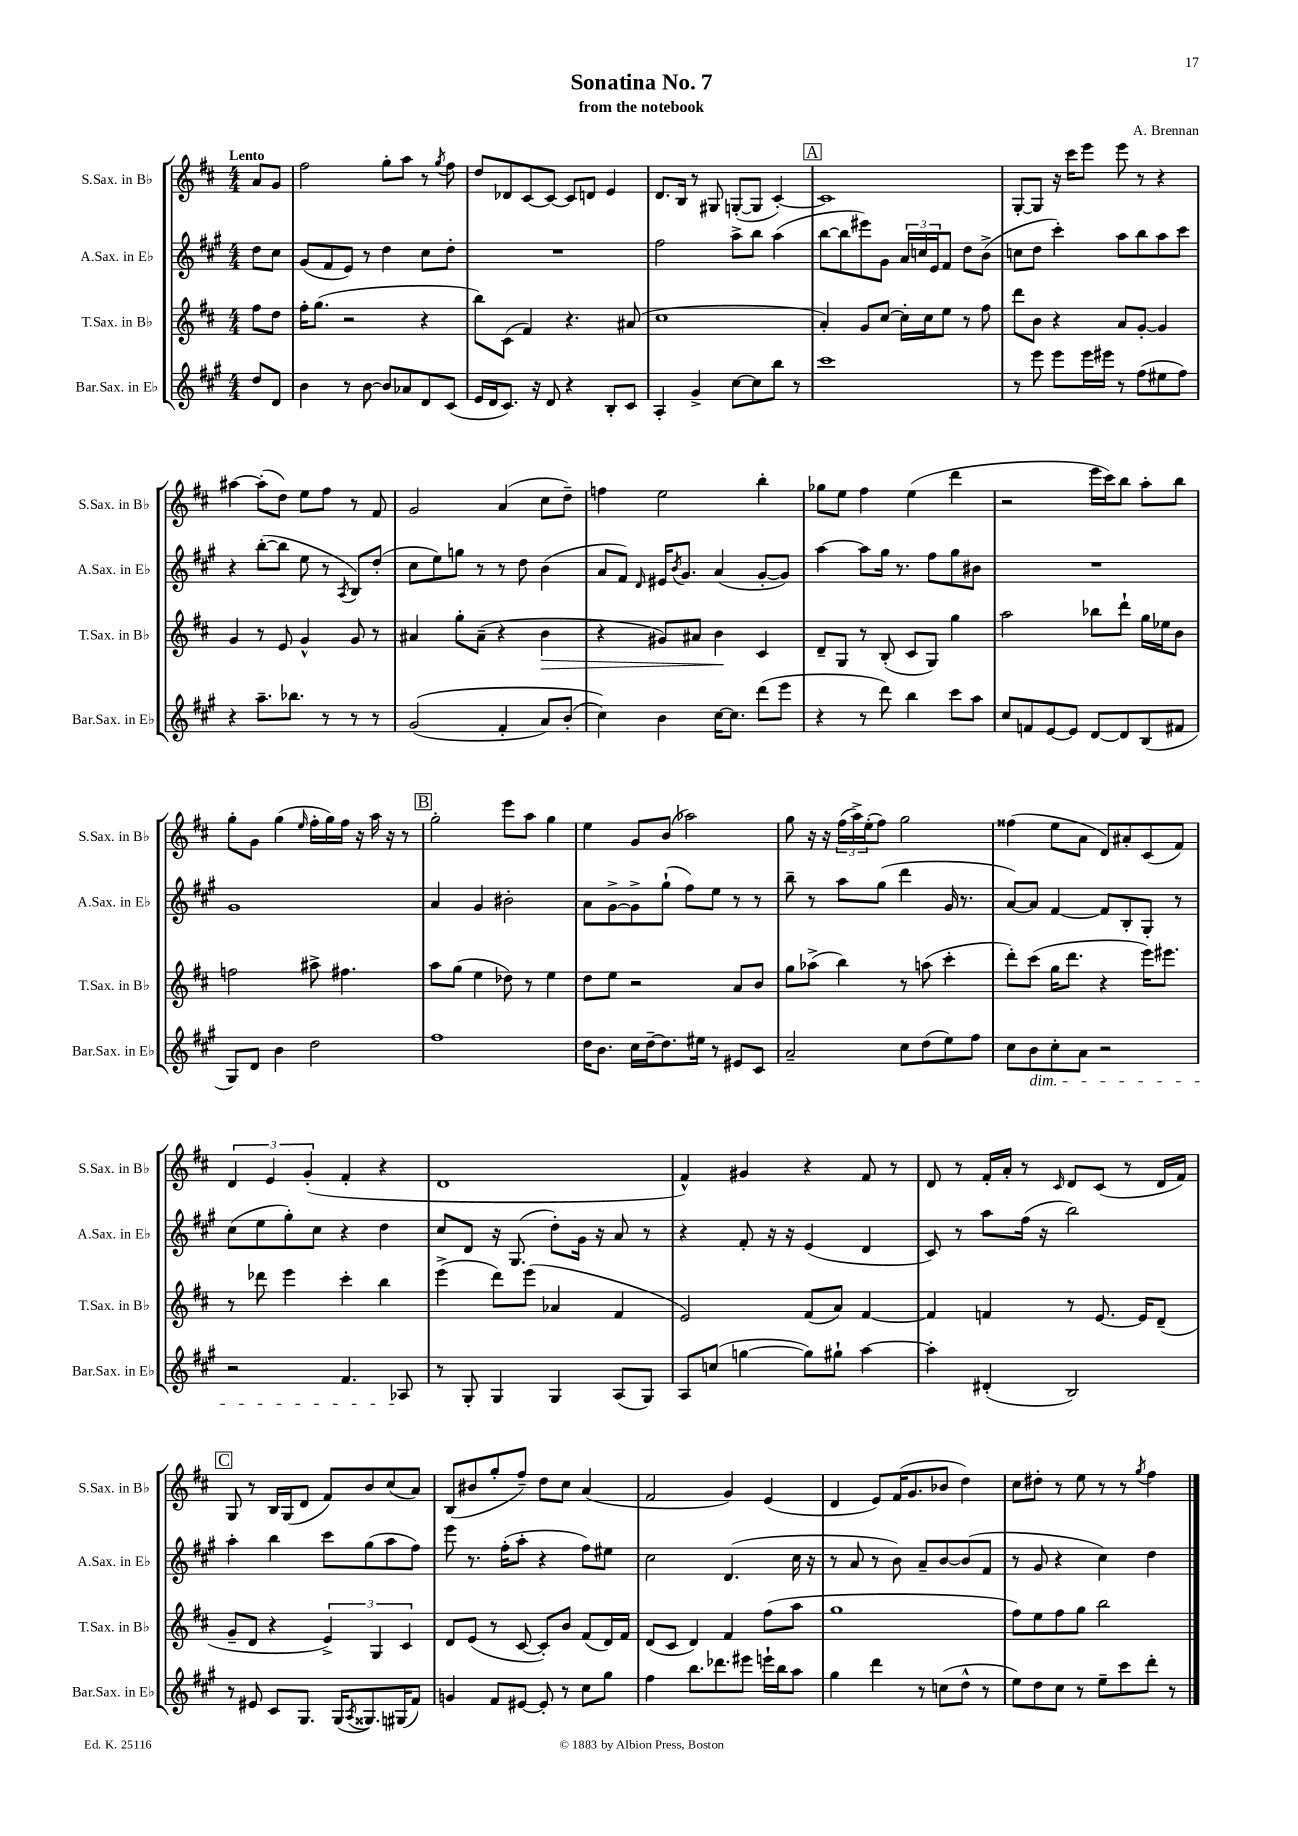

**kern	**kern	**kern	**kern
*staff4	*staff3	*staff2	*staff1
*clefG2	*clefG2	*clefG2	*clefG2
*k[f#c#g#]	*k[f#c#]	*k[f#c#g#]	*k[f#c#]
*M4/4	*M4/4	*M4/4	*M4/4
8dd	8ff#	8dd	8a
8d	8dd	8cc#	8g
=	=	=	=
4b	16ff#'	(8g#	2ff#
.	(8.gg	.	.
.	.	8f#	.
8r	2r	8e)	.
[8b	.	8r	.
8b]	.	4dd	8gg'
8a-	.	.	8aa
8d	4r	8cc#	8r
.	.	.	8qgg
(8c#	.	8dd'	8ff#
=	=	=	=
16e	8bb)	1r	8dd
16d	.	.	.
8.c#)	(8c#	.	8d-
.	4f#)	.	[8c#
16r	.	.	.
8d	.	.	8c#_
4r	4.r	.	8c#]
.	.	.	8d
8B'	.	.	4e
8c#	(8a#	.	.
=	=	=	=
4A'	1cc#	2ff#	8.d
.	.	.	16B
4g#^	.	.	8r
.	.	.	8G#
[8cc#	.	8aa^	([8G'
8cc#]	.	8bb	8G]
8bb	.	(4aa	[4c#')
8r	.	.	.
=	=	=	=
1ccc#	4a')	[8bb	1c#]
.	.	8bb]	.
.	8g	8eee#)	.
.	[8cc#	8g#	.
.	16cc#']	24a	.
.	.	24cc	.
.	16cc#	.	.
.	.	24e	.
.	8ee	8f#	.
.	8r	8dd	.
.	8ff#	(8b^	.
=	=	=	=
8r	8ddd	8cc	[8G'
8eee	8b	8dd	8G]
8eee	4r	4ccc#')	16r
.	.	.	16ccc#
16eee	.	.	8eee
16eee#	.	.	.
8r	8a	8aa	8eee
(8ff#	[8g'	8bb	8r
8ee#	4g]	8aa	4r
8ff#)	.	8ccc#	.
=	=	=	=
4r	4g	4r	[4aa#
8.aa~	8r	([8bb'	(8aa#']
.	8e	8bb]	8dd)
8.bb-	.	.	.
.	4g^^	8ee	8ee
8r	.	8r	8ff#
.	.	8qA	.
8r	8g	8B)	8r
8r	8r	(8dd'	8f#
=	=	=	=
&((2g#	4a#	8cc#	2g
.	.	8ee)	.
.	8gg'	8gg	.
.	(8a#~	8r	.
4f#'	4r	8r	(4a
.	.	8dd	.
8a)	4b	(4b	8cc#
(8b'	.	.	8dd~)
=	=	=	=
4cc#)&)	4r	8a	4ff
.	.	8f#)	.
.	.	16qqd	.
4b	8g#)	16e#	2ee
.	.	8qb	.
.	.	8.g#	.
.	8a#	.	.
[16cc#	4b	(4a	.
8.cc#]	.	.	.
(8ddd	4c#	[8g#'	4bb'
8eee	.	8g#])	.
=	=	=	=
4r	8d~	[4aa	8gg-
.	8G	.	8ee
8r	8r	8aa]	4ff#
8ddd)	(8B'	16gg#	.
.	.	8.r	.
4bb	8c#	.	(4ee
.	8G)	8ff#	.
8ccc#	4gg	8gg#	4ddd
8aa	.	8b#	.
=	=	=	=
8cc#	2aa	1r	2r
8f	.	.	.
[8e	.	.	.
8e]	.	.	.
[8d	8bb-	.	16eee
.	.	.	16ccc#)
8d]	8ddd`	.	8bb
(8B	16gg	.	8aa'
.	16ee-	.	.
8f#	8b	.	8bb
=	=	=	=
8G#)	2ff	1g#	8gg'
8d	.	.	8g
4b	.	.	(4gg
.	.	.	16qqee
2dd	8aa#^	.	16ff#'
.	.	.	16gg)
.	4.ff#	.	16ff#
.	.	.	16r
.	.	.	16aa
.	.	.	16r
.	.	.	8r
=	=	=	=
1ff#	8aa	4a	2gg'
.	(8gg	.	.
.	4ee	4g#	.
.	8dd-)	2b#'	8eee
.	8r	.	8aa
.	4ee	.	4gg
=	=	=	=
16dd	8dd	8a	4ee
8.b	.	.	.
.	8ee	[8g#^	.
16cc#	2r	8g#^]	8g
[16dd~	.	.	.
8.dd]	.	(8gg#`	(8b
.	.	8ff#)	2aa-)
16ee#	.	.	.
8r	.	8ee	.
8e#	8a	8r	.
8c#	8b	8r	.
=	=	=	=
2a~	8gg	8bb~	8gg
.	(8aa-^	8r	16r
.	.	.	16r
.	4bb)	8aa	(24ff#
.	.	.	24aa^)
.	.	.	(24ee'
.	.	(8gg#	8ff#)
8cc#	8r	4ddd	2gg
(8dd	(8aa	.	.
8ee)	4ccc#'	16g#	.
.	.	8.r	.
8ff#	.	.	.
=	=	=	=
8cc#	8ddd')	[8a)	(4ff##
8b	(8ccc#	8a]	.
8cc#'	16gg	[4f#	8ee
.	8.ddd	.	.
8a	.	.	8a
2r	4r	8f#]	8d)
.	.	8B'	8a#'
.	16eee)	8G#'	(8c#
.	8.eee#	.	.
.	.	8r	8f#)
=	=	=	=
2r	8r	(8cc#	6d
.	8ddd-	8ee	.
.	.	.	6e
.	4eee	8gg#')	.
.	.	.	(6g'
.	.	8cc#	.
4.f#	4ccc#'	4r	4f#'
.	4bb	4dd	4r
8A-	.	.	.
=	=	=	=
8r	(4eee^	8cc#	1d
8G#'	.	8d	.
4G#	8ddd)	16r	.
.	.	(8.G#	.
.	(8eee	.	.
4G#	4a-	8dd')	.
.	.	16g#	.
.	.	16r	.
(8A	4f#	8a	.
8G#)	.	8r	.
=	=	=	=
8A	2e)	4r	4f#^^)
(8cc	.	.	.
[4gg	.	8f#'	4g#
.	.	16r	.
.	.	16r	.
8gg])	(8f#	(4e	4r
8gg#`	8a)	.	.
[4aa	[4f#	4d	8f#
.	.	.	8r
=	=	=	=
4aa']	4f#]	8c#)	8d
.	.	8r	8r
(4d#'	4f	8aa	16f#'
.	.	.	16a'
.	.	(16ff#	8r
.	.	16r	.
.	.	.	16qqc#
2B)	8r	2bb)	8d
.	[8.e	.	(8c#
.	.	.	8r
.	16e]	.	.
.	(8d~	.	16d
.	.	.	16f#)
=	=	=	=
8r	8g~	4aa'	8G
8e#	8d	.	8r
8c#	4r	4bb	16B
.	.	.	(16G
8.G#	.	.	8d
.	6e^)	8ccc#	8f#)
(16G#	.	.	.
8qA	.	.	.
8.G##)	.	(8gg#	8b
.	6G	.	.
.	.	8aa	(8cc#
(16G#	.	.	.
.	6c#	.	.
8f#)	.	8ff#)	8a)
=	=	=	=
4g	8d	8eee	(8B
.	(8e	8.r	8b#
8f#	8r	.	8gg'
.	.	(16ff#'	.
[8e#	[8c#	8aa'	8ff#~)
8e#']	8c#'])	4r	8dd
8r	8b	.	8cc#
8cc#	(8f#	8ff#)	(4a
8gg#	16d)	8ee#	.
.	16f#	.	.
=	=	=	=
4ff#	(8d	2cc#	2f#
.	8c#	.	.
8.bb	4d)	.	.
8.ddd-	.	.	.
.	4f#	(4.d	4g)
8eee#	.	.	.
16eee`	(8ff#	.	(4e
16bb	.	.	.
8aa	8aa	16cc#	.
.	.	16r	.
=	=	=	=
4gg#	1gg	8r	4d
.	.	8a	.
4ddd	.	8r	8e)
.	.	8b)	(16f#
.	.	.	8.g
8r	.	8a~	.
(8cc	.	[8b	8b-
8dd^^	.	(8b]	4dd)
8r	.	8f#	.
=	=	=	=
8ee)	8ff#)	8r	8cc#
8dd	8ee	8g#	8dd#'
8cc#	8ff#	4r	8r
8r	8gg	.	8ee
8ee~	2bb	4cc#)	8r
8ccc#	.	.	8r
.	.	.	8qgg
8ddd'	.	4dd	4ff#
8r	.	.	.
==	==	==	==
*-	*-	*-	*-
